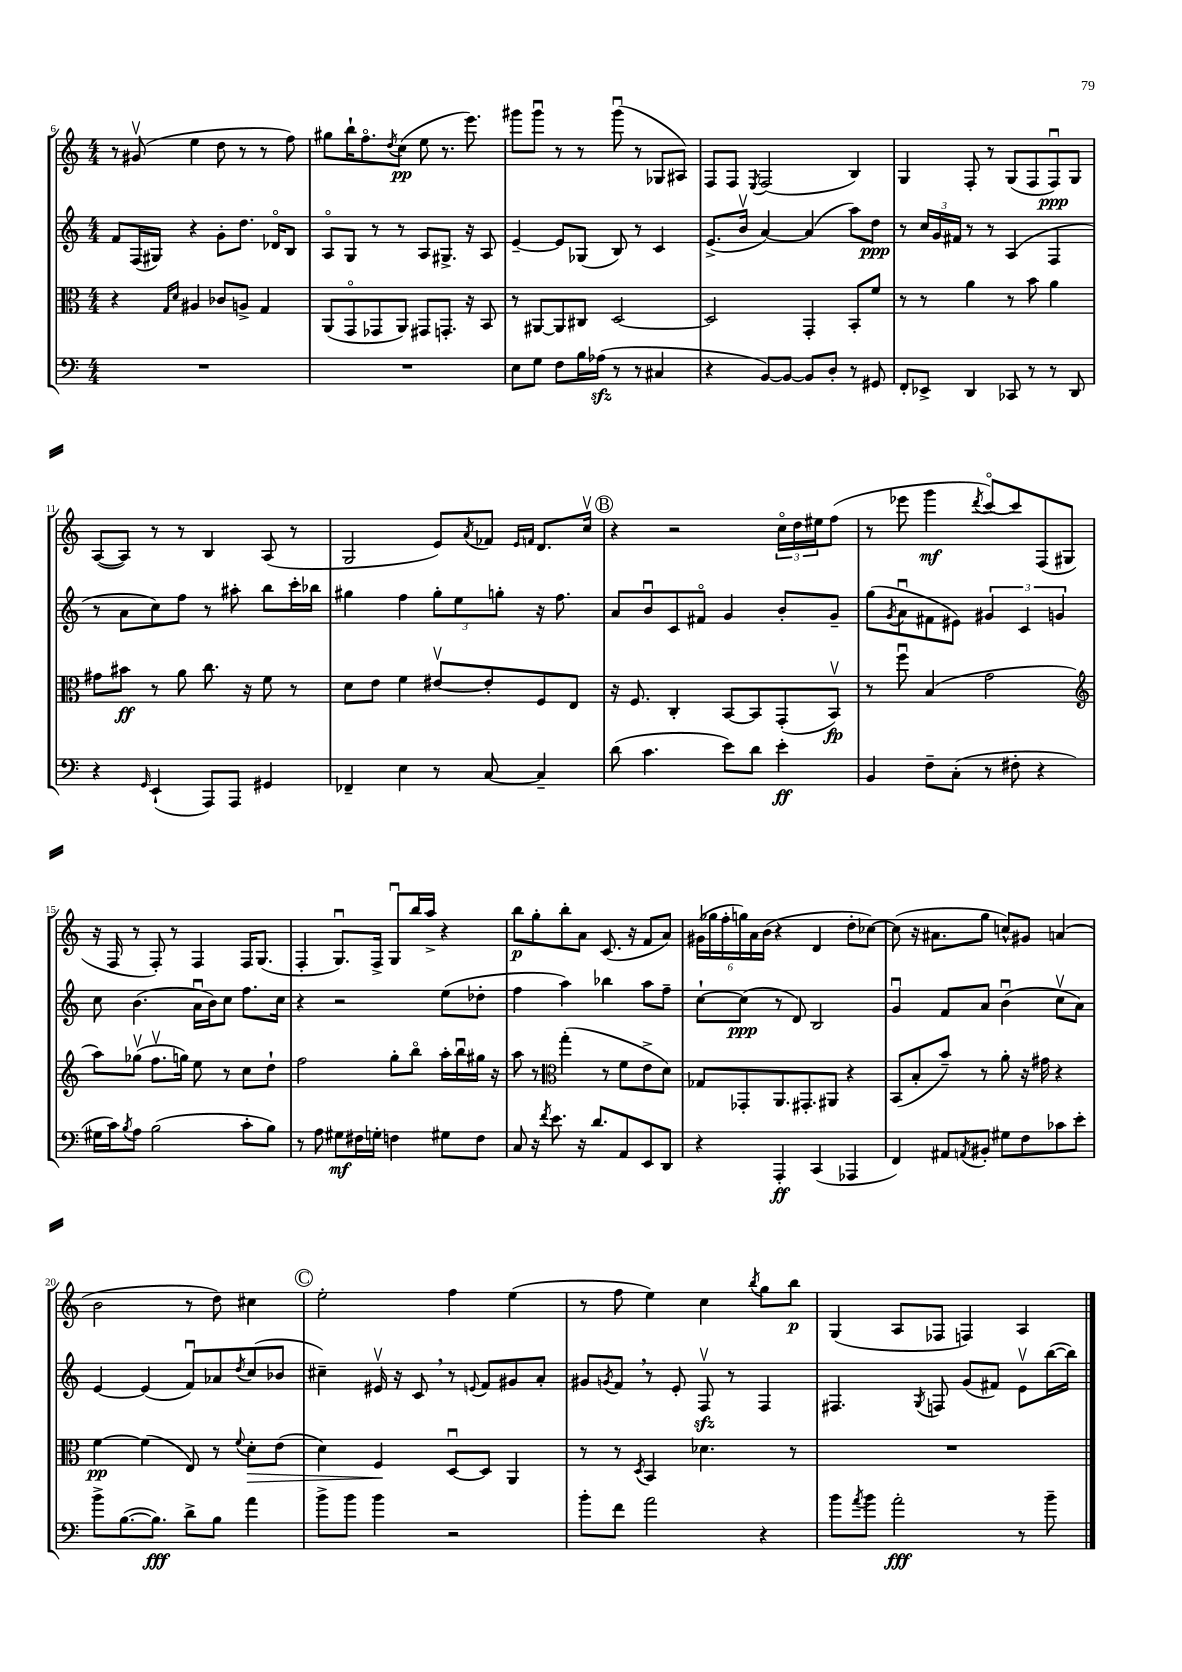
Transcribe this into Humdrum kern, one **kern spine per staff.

**kern	**kern	**kern	**kern
*staff4	*staff3	*staff2	*staff1
*clefF4	*clefC3	*clefG2	*clefG2
*k[]	*k[]	*k[]	*k[]
*M4/4	*M4/4	*M4/4	*M4/4
1r	4r	8f/L	8r
.	.	(16F/L	(8g#v/
.	.	16G#/JJ)	.
.	16qqG/LL	.	.
.	16qqd/JJ	.	.
.	4A#/	4r	4ee\
.	8c-/L	8g'\L	8dd\
.	8A^/J	8.dd\J	8r
.	4G/	.	8r
.	.	16d-o/LK	.
.	.	8B/J	8ff\)
=	=	=	=
1r	(8AA/L	8Ao/L	8gg#\L
.	8GGo/	8G/J	16bb`\K
.	.	.	8.ffo\
.	8GG-/	8r	.
.	.	.	8qdd/
.	8AA/J)	8r	(8cc\J
.	8GG#/L	8A/L	8ee\
.	8.GG'/J	8.G#^/J	8.r
.	16r	16r	8.eee\)
.	8BB/	8A/	.
=	=	=	=
8E\L	8r	[4e~/	8ggg#\L
8G\J	[8AA#/L	.	8ggg#u\J
8F\L	8AA#/]	8e/]L	8r
16B\L	8C#/J	(8G-/J	8r
(16A-\JJ	.	.	.
8r	[2D/	8B/)	(8ggg#u\
8r	.	8r	8r
4C#/	.	4c/	8G-/L
.	.	.	8A#/J)
=	=	=	=
4r	2D/]	(8.e^/L	8F/L
.	.	.	8F/J
.	.	16bv/Jk	.
.	.	.	8qE/
[8BB/L)	.	[4a/)	(2F/
8BB/_J	.	.	.
8BB/]L	4GG'/	(4a/]	.
8D'/J	.	.	.
8r	8BB'/L	8aa\L)	4B/)
8GG#/	8f/J	8dd\J	.
=	=	=	=
8FF'/L	8r	8r	4G/
8EE-^/J	8r	24cc/LL	.
.	.	24g/	.
.	.	24f#/JJ	.
4DD/	4a\	8r	8F'/
.	.	8r	8r
8CC-/	8r	(4A/	(8G/L
8r	8b\	.	8F/
8r	4a\	4F/	8Fu/)
8DD/	.	.	8G/J
=	=	=	=
4r	8g#\L	8r	([8A/L
.	8b#\J	8a\L	8A/]J)
16qqGG/	.	.	.
(4EE`/	8r	8cc\)	8r
.	8a\	8ff\J	8r
8AAA/L)	8.cc\	8r	4B/
8AAA/J	.	8aa#'\	.
.	16r	.	.
4GG#/	8f\	8bb\L	(8A/
.	8r	16ccc'\L	8r
.	.	16bb-\JJ	.
=	=	=	=
4FF-~/	8d\L	4gg#\	2G/
.	8e\J	.	.
4E\	4f\	4ff\	.
8r	[8e#v/L	12gg#'\L	8e/L)
.	.	12ee\	.
.	.	.	8qa/
[8C/	8e#'/]	.	8f-/J
.	.	12gg'\J	.
.	.	.	16qqe/LL
.	.	.	16qqf/JJ
4C~/]	8F/	16r	8.d/L
.	.	8.ff\	.
.	8E/J	.	.
.	.	.	16ccv/Jk
=	=	=	=
(8d\	16r	8a/L	4r
.	8.F/	.	.
4.c\	.	8bu/	.
.	4C'/	8c/	2r
.	.	8f#o/J	.
8e\L)	[8BB/L	4g/	.
8d\J	8BB/]	.	.
4e'\	(8GG'/	8b'/L	24cco\LL
.	.	.	24dd\
.	.	.	24ee#\J
.	8BBv/J)	8g~/J	(8ff\J
=	=	=	=
4BB/	8r	(8gg\L	8r
.	.	8qg/	.
.	8ffu\	8au\	8eee-\
8F~\L	(4B/	8f#\	4ggg\
(8C'\J	.	8e#\J)	.
.	.	.	8qddd/
8r	2g\	6g#/	[8ccco/L)
8F#'\	.	.	8ccc/]
.	.	6c/	.
4r	.	.	(8F/
.	.	6g/	.
.	.	.	8G#/J
=	=	=	=
*	*clefG2	*	*
16G#\LL	8aa\L)	8cc\	16r
16c\J)	.	.	16F/
8qB/	.	.	.
8A\J	(8gg-v\J	(4.b\	8r
(2B\	8.ffv\L	.	8F'/)
.	.	.	8r
.	16gg\Jk)	.	.
.	8ee\	16au\LL	4F/
.	.	16b\J)	.
.	8r	8cc\J	.
8c'\L	8cc\L	8.ff\L	16F/LK
.	.	.	(8.G/J
8B\J)	8dd`\J	.	.
.	.	16cc\Jk	.
=	=	=	=
8r	2ff\	4r	4F'/
8A\	.	.	.
8G#\L	.	2r	8.Gu/L)
16F#\L	.	.	.
16G'\JJ	.	.	16F^/Jk
4F\	8gg'\L	.	8Gu/L
.	8bbo\J	.	16bb/L
.	.	.	16aa^/JJ
8G#\L	16aa'\LL	(8ee\L	4r
.	16bbu\	.	.
8F\J	16gg#\JJ	8dd-'\J	.
.	16r	.	.
=	=	=	=
8C/	8aa\	4ff\	8bb\L
16r	8r	.	8gg'\
8qf/	.	.	.
8.e\	.	.	.
*	*clefC3	*	*
.	(4gg'\	4aa\)	8bb'\
16r	.	.	8a\J
8.d/L	.	.	.
.	8r	4bb-\	(8.c/
8AA/	8f\L	.	.
.	.	.	16r
8EE/	8e^\	8aa\L	8f/L
8DD/J	8d\J)	8ff~\J	8a/J)
=	=	=	=
4r	8G-/L	[8cc`\L	(24g#\LL
.	.	.	24gg-\
.	.	.	24ff'\
.	8GG-'/	(8cc\]J	24gg\)
.	.	.	24a\
.	.	.	(24b\JJ
4AAA'/	8.AA/	8r	4r
.	.	8d/)	.
.	8.GG#'/	.	.
(4CC/	.	2B/	4d/
.	8AA#/J	.	.
4AAA-/	4r	.	8dd'\L
.	.	.	[8cc-\J)
=	=	=	=
4FF/)	(8BB/L	4gu/	(8cc-\]
.	8B'/	.	16r
.	.	.	8.a#\L
8AA#/L	8b~/J)	8f/L	.
8qAA/	.	.	.
8BB#'/J	8r	8a/J	8gg\J
8G#\L	8a'\	(4bu\	8cc^^/L)
8F\	16r	.	8g#/J
.	16g#\	.	.
8c-\	4r	8ccv\L	(4a/
8e'\J	.	8a\J)	.
=	=	=	=
8b^\L	[4f\	[4e/	2b\
([8.B\	.	.	.
.	(4f\]	(4e/]	.
8.B\]J)	.	.	.
8d^\L	8E/)	8fu/L)	8r
8B\J	8r	8a-/	8dd\)
.	8qqf/	8qdd/	.
4a\	8d'\L	(8cc/	4cc#\
.	(8e\J	8b-/J	.
=	=	=	=
8b^\L	4d\)	4cc#~\)	2ee'\
8b\J	.	.	.
4b\	4F/	16e#v/	.
.	.	16r	.
.	.	8c/	.
2r	[8Du/L	8r	4ff\
.	.	8qqe/	.
.	8D/]J	8f/L	.
.	4AA/	8g#/	(4ee\
.	.	8a'/J	.
=	=	=	=
8b'\L	8r	8g#/L	8r
.	.	8qg/	.
8f\J	8r	8f/J	8ff\
.	8qD/	.	.
2a\	4BB/	8r	4ee\)
.	.	8e'/	.
.	4.d-\	8Fv/	4cc\
.	.	8r	.
.	.	.	8qbb/
4r	.	4F/	8gg\L
.	8r	.	8bb\J
=	=	=	=
8b\L	1r	4.F#/	(4G/
8qa/	.	.	.
8b\J	.	.	.
2a'\	.	.	8A/L
.	.	8qG/	.
.	.	8F/	8F-/J
.	.	(8g/L	4F/)
.	.	8f#/J)	.
8r	.	8ev\L	4A/
8b~\	.	([16bb\L	.
.	.	16bb\]JJ)	.
==	==	==	==
*-	*-	*-	*-
